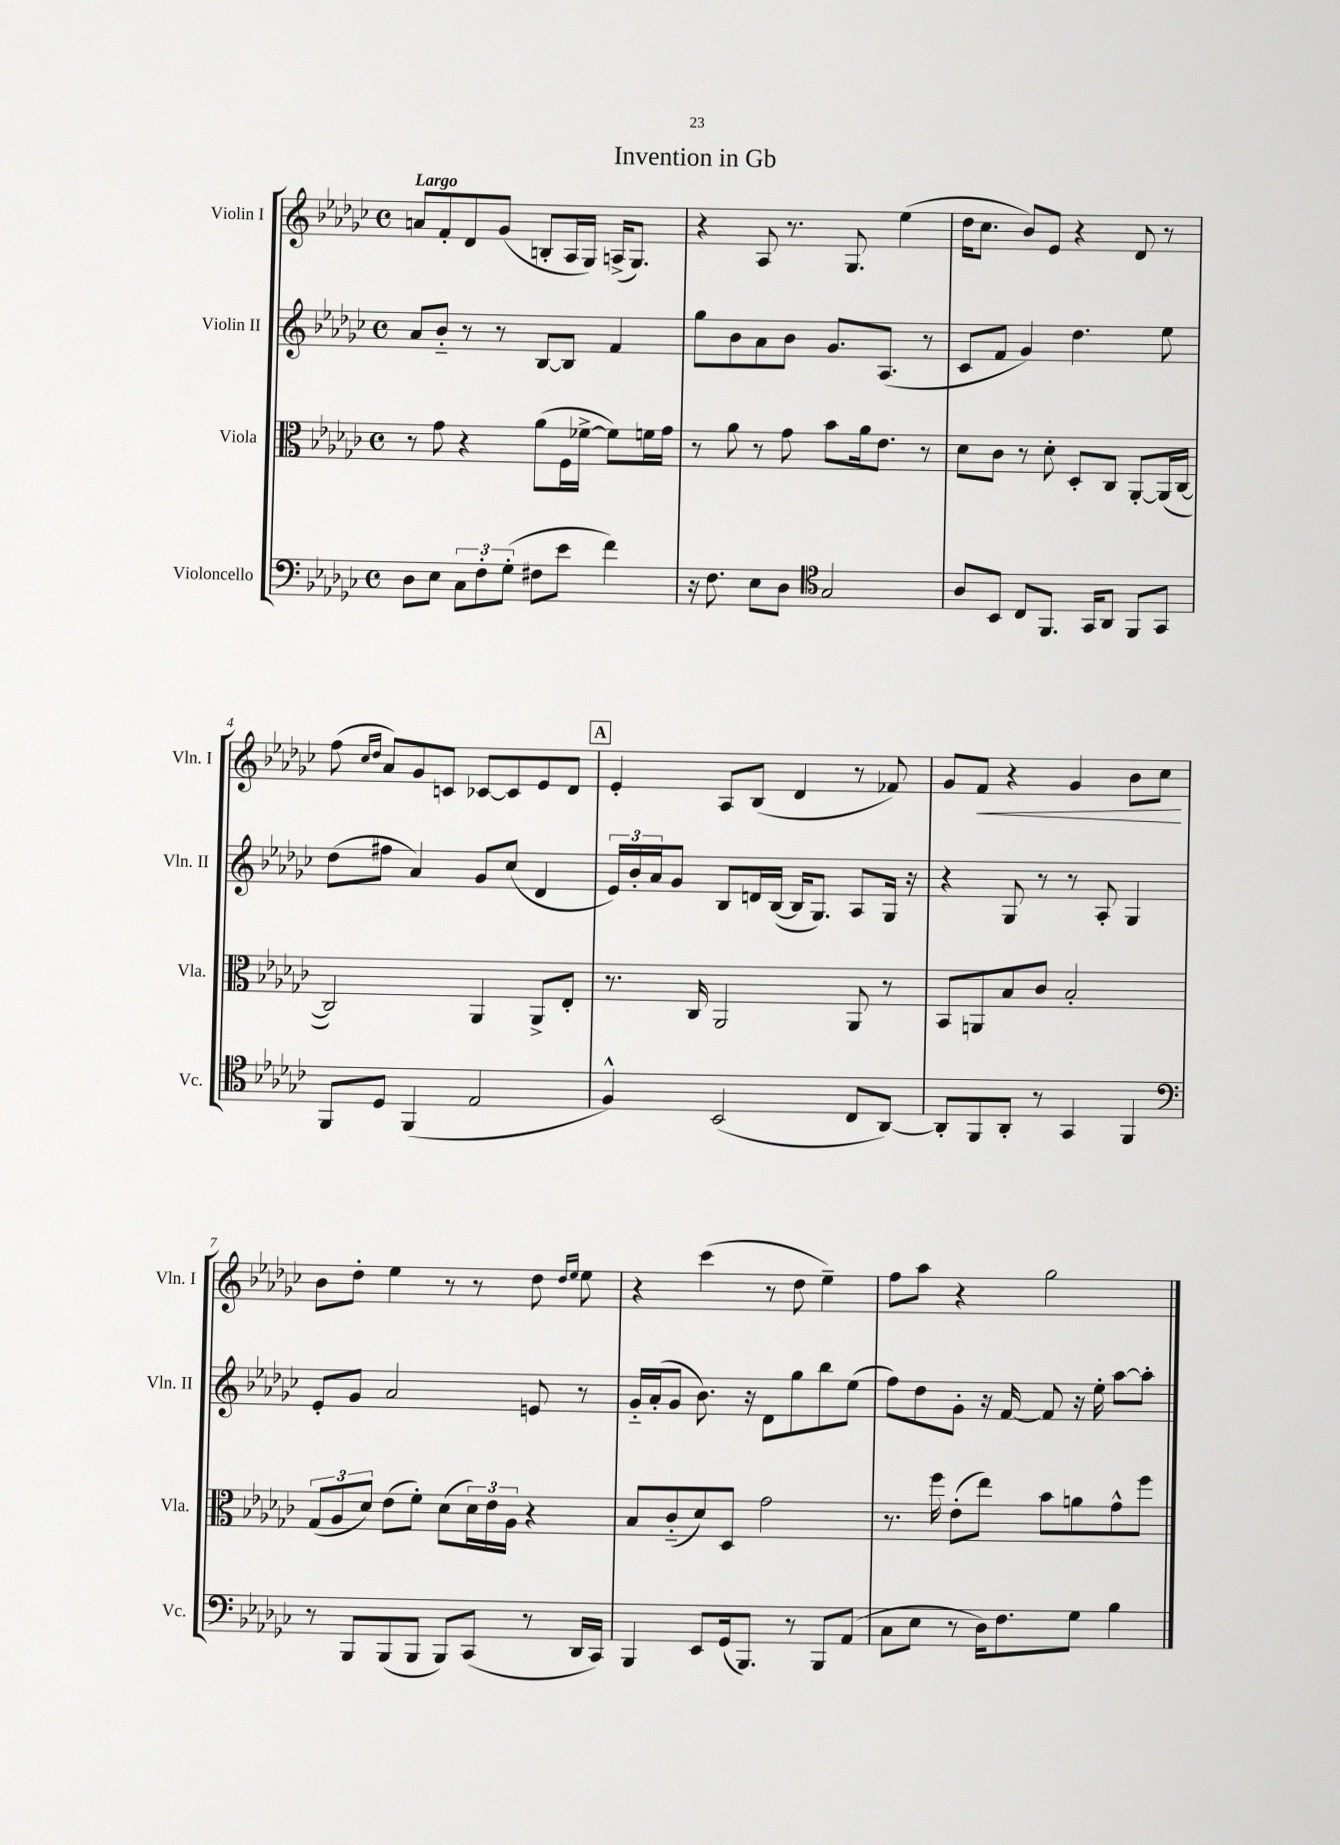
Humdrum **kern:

**kern	**kern	**kern	**kern	**dynam
*part4	*part3	*part2	*part1	*part1
*staff4	*staff3	*staff2	*staff1	*staff1
*I"Violoncello	*I"Viola	*I"Violin II	*I"Violin I	*
*I'Vc.	*I'Vla.	*I'Vln. II	*I'Vln. I	*
*clefF4	*clefC3	*clefG2	*clefG2	*
*k[b-e-a-d-g-c-]	*k[b-e-a-d-g-c-]	*k[b-e-a-d-g-c-]	*k[b-e-a-d-g-c-]	*
*M4/4	*M4/4	*M4/4	*M4/4	*
*met(c)	*met(c)	*met(c)	*met(c)	*
=1	=1	=1	=1	=1
!	!	!	!LO:TX:a:B:t=Largo	!
8D-\L	8r	8a-/L	8an/L	.
8E-\J	8g-\	8b-/J	8f'/	.
12C-\L	4r	8r	8d-/	.
12F'\	.	.	.	.
.	.	8r	(8g-/J	.
(12G-'\J	.	.	.	.
8F#X\L	(8a-\L	[8B-/L	8Bn'/L	.
8e-\J	16F\L	8B-/J]	16A-/L	.
.	[16f-X^\JJ	.	16G-/JJ)	.
4f\)	8f-\L])	4f/	(16An^/KL	.
.	.	.	8.G-/J)	.
.	16fn\L	.	.	.
.	16g-\JJ	.	.	.
=2	=2	=2	=2	=2
16r	8r	8gg-\L	4r	.
8.F\	.	.	.	.
.	8a-\	8b-\	.	.
8E-\L	8r	8a-\	8A-/	.
8D-\J	8g-\	8b-\J	8.r	.
*clefC4	*	*	*	*
2G-/	8b-\L	8.g-/L	.	.
.	.	.	8.G-/	.
.	16a-\k	.	.	.
.	8.e-\J	(8.A-/J	.	.
.	.	.	(4ee-\	.
.	8r	8r	.	.
=3	=3	=3	=3	=3
8A-/L	8d-\L	8c-/L	16dd-\KL	.
.	.	.	8.cc-\J	.
8BB-/J	8c-\J	8f/J	.	.
8C-/L	8r	4g-/)	8b-/L)	.
8.FF/J	8d-'\	.	8e-/J	.
.	8D-'/L	4.dd-\	4r	.
16GG-/KL	.	.	.	.
8AA-/J	8C-/J	.	.	.
8FF/L	[8AA-'/L	.	8d-/	.
8GG-/J	(16AA-/L]	8ee-\	8r	.
.	[16C-/JJ	.	.	.
!!LO:LB:g=z
=4	=4	=4	=4	=4
8FF/L	2C-/])	(8dd-\L	(8ff\	.
.	.	.	16qqcc-/LL	.
.	.	.	16qqdd-/JJ	.
8D-/J	.	8ff#X\J	8a-/L)	.
(4FF/	.	4a-/)	8g-/	.
.	.	.	8cn/J	.
2E-/	4AA-/	8g-/L	[8c-X/L	.
.	.	(8cc-/J	8c-/]	.
.	8AA-^/L	4d-/	8e-/	.
.	8E-'/J	.	8d-/J	.
!!LO:REH:place=s1:t=A
=5	=5	=5	=5	=5
4F^^/)	8.r	24e-/LL)	4e-'/	.
.	.	24b-'/	.	.
.	.	24a-/J	.	.
.	.	8g-/J	.	.
.	16C-/	.	.	.
(2BB-/	2AA-/	8B-/L	8A-/L	.
.	.	16dn/L	(8B-/J	.
.	.	([16B-/JJ	.	.
.	.	16B-/KL]	4d-/	.
.	.	8.G-/J)	.	.
8C-/L	8AA-/	8A-/L	8r	.
[8AA-/J)	8r	16G-/Jk	8f-X/)	.
.	.	16r	.	.
=6	=6	=6	=6	=6
8AA-'/L]	8BB-/L	4r	8g-/L	.
!	!	!	!	!LO:HP:b
8FF/	8AAn/	.	8f/J	<
8AA-'/J	8B-/	8G-/	4r	.
8r	8c-/J	8r	.	.
4GG-/	2B-'/	8r	4g-/	.
.	.	8A-'/	.	.
4FF/	.	4G-/	8b-\L	.
.	.	.	8cc-\J	.
.	.	.	.	[
!!LO:LB:g=z
=7	=7	=7	=7	=7
*clefF4	*	*	*	*
8r	(12G-/L	8e-'/L	8b-\L	.
.	12A-/	.	.	.
8BBB-/L	.	8g-/J	8dd-'\J	.
.	12d-/J)	.	.	.
(8BBB-/	(8e-\L	2a-/	4ee-\	.
8BBB-/J	8f'\J)	.	.	.
8BBB-/L)	(8d-\L	.	8r	.
(8CC-/J	24d-\L)	.	8r	.
.	24e-\	.	.	.
.	24A-\JJ	.	.	.
8r	4r	8en/	8dd-\	.
.	.	.	16qqdd-/LL	.
.	.	.	16qqee-/JJ	.
16DD-/LL	.	8r	8ee-\	.
16CC-/JJ)	.	.	.	.
=8	=8	=8	=8	=8
4BBB-/	8B-/L	16g-/LL	4r	.
.	.	(16a-'/J	.	.
.	(8c-/	8g-/J	.	.
8EE-/L	8d-/)	8.b-\)	(4ccc-\	.
(16GG-/k	8D-/J	.	.	.
8.BBB-/J)	.	16r	.	.
.	2g-\	8d-\L	8r	.
8r	.	8gg-\	8dd-\	.
8BBB-/L	.	8bb-\	4ee-~\)	.
(8AA-/J	.	(8ee-\J	.	.
=9	=9	=9	=9	=9
8C-\L	8.r	8ff\L)	8ff\L	.
8E-\J	.	8dd-\	8aa-\J	.
.	16ff\	.	.	.
8r	(8e-'\L	8g-'\J	4r	.
16D-\KL)	8ee-\J)	16r	.	.
8.F\	.	[16f/	.	.
.	8b-\L	8f/]	2gg-\	.
8G-\J	8an\	16r	.	.
.	.	16ee-'\	.	.
4B-\	8g-^^\	[8aa-\L	.	.
.	8ff\J	8aa-'\J]	.	.
==	==	==	==	==
*-	*-	*-	*-	*-
